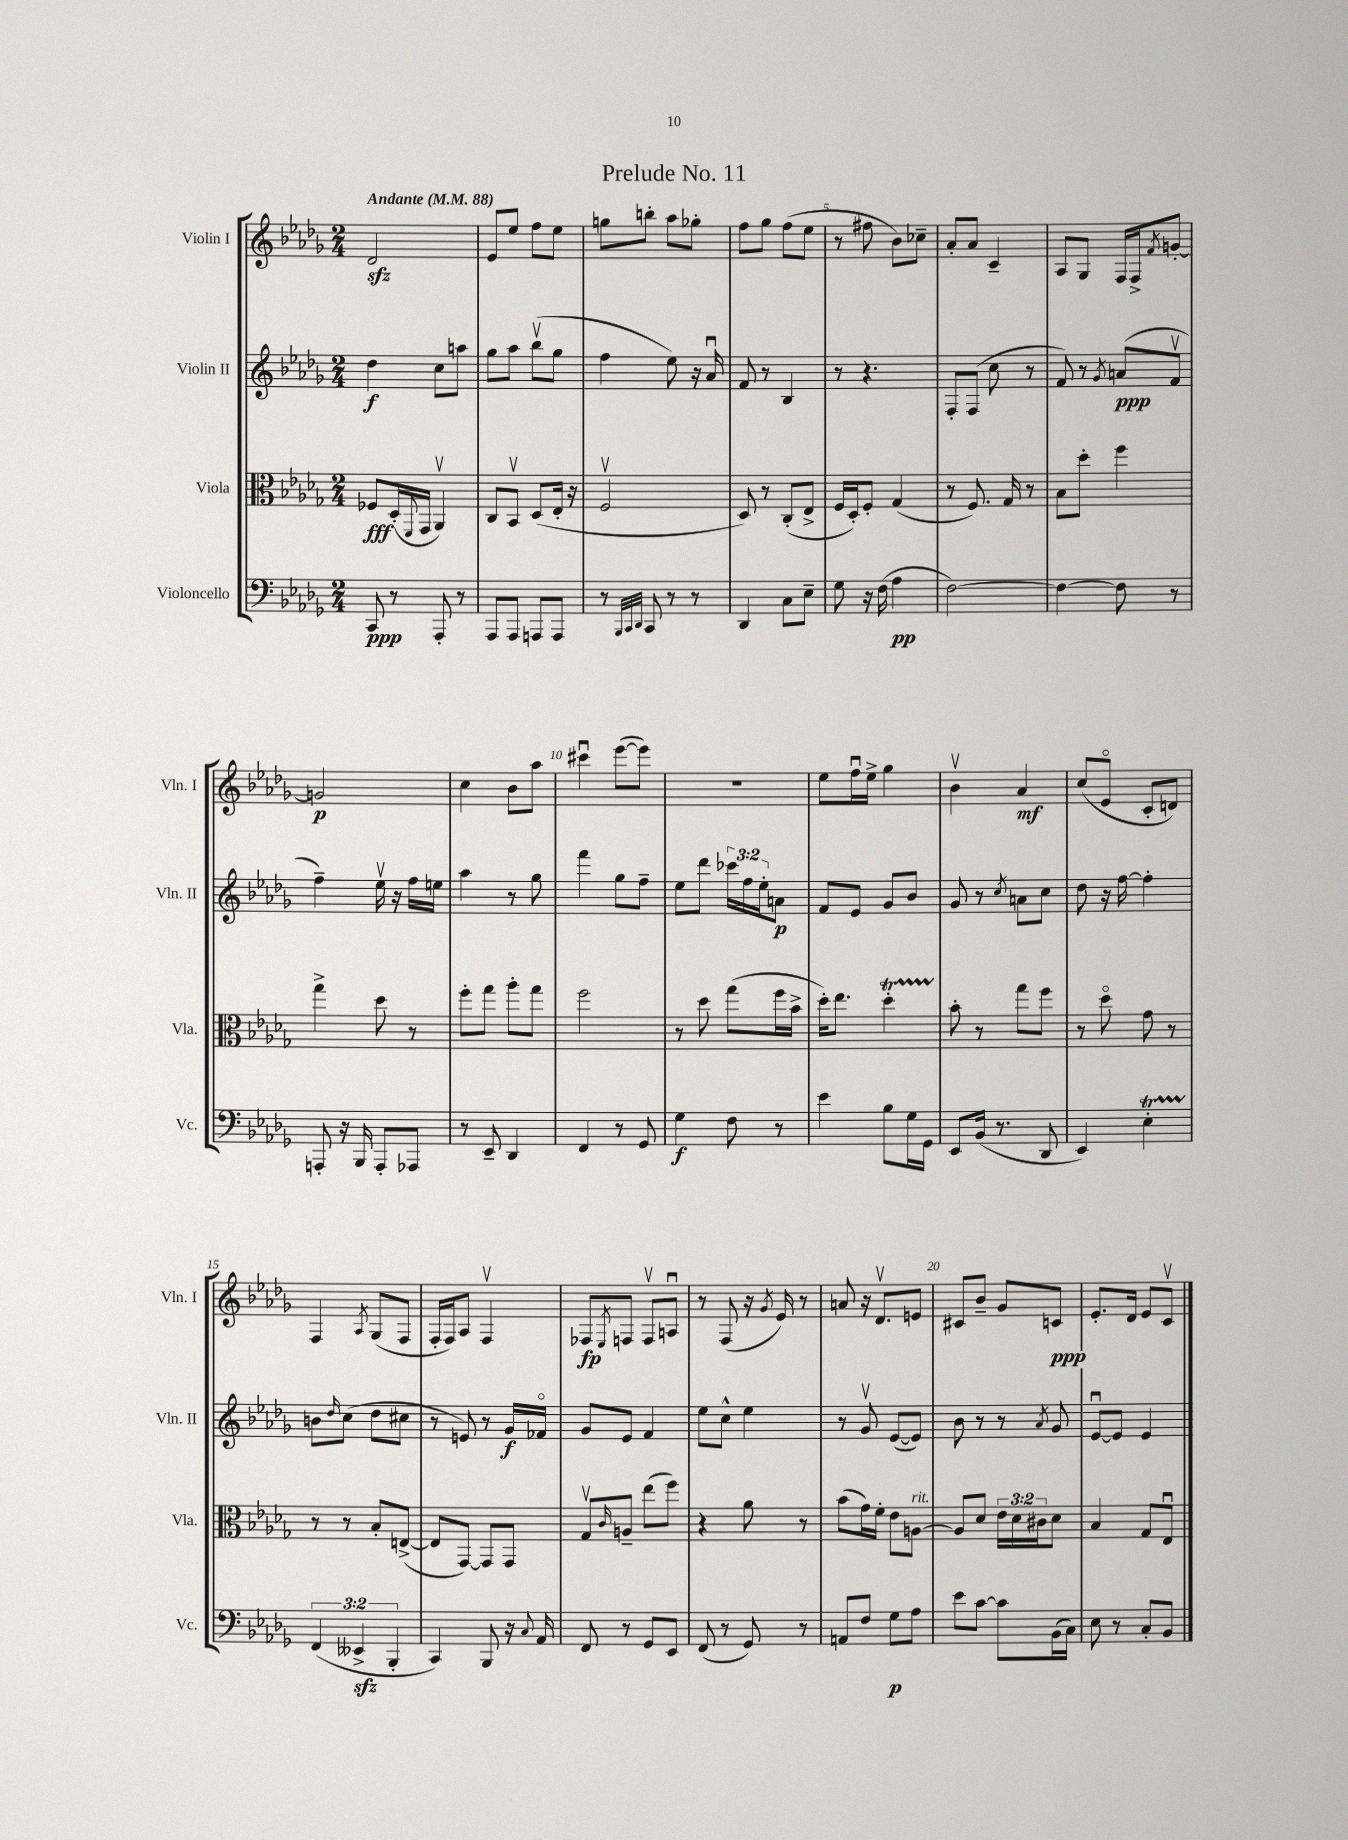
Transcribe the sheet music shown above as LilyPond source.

\header { title = "Prelude No. 11" }
<<
\new StaffGroup <<
\new Staff = "s0" \with { instrumentName = "Violin I" shortInstrumentName = "Vln. I" } {
    \clef treble \key des \major \numericTimeSignature \time 2/4 \tempo "Andante" 4 = 88
    des'2\sfz |
    ees'8 ees''8 f''8 ees''8 |
    g''8 b''8-. aes''8 ges''8-. |
    f''8 ges''8 f''8( ees''8 |
    r8 fis''8 bes'8) ces''8-- |
    aes'8-. aes'8 c'4-- |
    aes8 ges8 f16 f16-> \acciaccatura { f'8 } g'8~-. |
    g'2\p |
    c''4 bes'8 aes''8 |
    cis'''4\downbow ees'''8~( ees'''8) |
    R2 |
    ees''8 f''16\downbow ees''16-> ges''4 |
    bes'4\upbow aes'4\mf |
    c''8( ees'8\flageolet c'8-. d'8) |
    f4 \acciaccatura { aes8 } ges8( f8 |
    f16-. f16) aes8 f4\upbow |
    fes8\fp \acciaccatura { ees8 } f8 f8\upbow a8\downbow |
    r8 f8( r16 \acciaccatura { ges'8 } ees'16) r8 |
    a'8 r16 des'8.\upbow e'8 |
    cis'8 bes'8-- ges'8 c'8\ppp |
    ees'8.-. des'16 ees'8 c'8\upbow \bar "|." |
}
\new Staff = "s1" \with { instrumentName = "Violin II" shortInstrumentName = "Vln. II" } {
    \clef treble \key des \major \numericTimeSignature \time 2/4 \override Staff.TupletNumber.text = #tuplet-number::calc-fraction-text
    des''4\f c''8 a''8 |
    ges''8 aes''8 bes''8\upbow( ges''8 |
    f''4 ees''8) r16 aes'16\downbow |
    f'8 r8 bes4 |
    r8 r4. |
    f8-. f8( c''8 r8 |
    f'8) r8 \acciaccatura { ges'8 } a'8\ppp( f'8\upbow |
    f''4--) ees''16\upbow r16 f''16 e''16 |
    aes''4 r8 ges''8 |
    f'''4 ges''8 f''8-- |
    ees''8 des'''8 \tuplet 3/2 { ces'''16 f''16 ees''16-. } a'8\p |
    f'8 ees'8 ges'8 bes'8 |
    ges'8 r8 \acciaccatura { c''8 } a'8 c''8 |
    des''8 r16 f''16~ f''4-. |
    b'8 \grace { des''16 } c''8( des''8 cis''8 |
    r8 e'8) r8 ges'16\f fes'16\flageolet |
    ges'8 ees'8 f'4 |
    ees''8 c''8-^ ees''4 |
    r8 ges'8\upbow ees'8~( ees'8) |
    bes'8 r8 r8 \acciaccatura { aes'8 } ges'8 |
    ees'8~\downbow ees'8 ees'4 \bar "|." |
}
\new Staff = "s2" \with { instrumentName = "Viola" shortInstrumentName = "Vla." } {
    \clef alto \key des \major \numericTimeSignature \time 2/4 \override Staff.TupletNumber.text = #tuplet-number::calc-fraction-text
    fes8\fff des16-.( \appoggiatura { f,8 } ges,16 aes,4\upbow) |
    c8 bes,8\upbow des8( ees16-. r16 |
    f2\upbow |
    des8) r8 c8-.( ees8-> |
    f16 des16-.) f8-. ges4( |
    r8 f8.) ges16 r8 |
    bes8 des''8-. f''4 |
    ges''4-> des''8 r8 |
    f''8-. ges''8 aes''8-. ges''8 |
    f''2 |
    r8 des''8 ges''8( f''16 bes'16-> |
    des''16-.) ees''8. des''4-.\startTrillSpan |
    bes'8-.\stopTrillSpan r8 ges''8 f''8 |
    r8 des''8\flageolet ges'8 r8 |
    r8 r8 bes8-. e8~->( |
    e8 ges,8~) ges,8 ges,8 |
    ges8\upbow \grace { c'16 } a8-- ees''8( f''8) |
    r4 aes'8 r8 |
    bes'8( ges'16) f'16-. ees'8 a8~^\markup { \italic "rit." } |
    a8 des'8 \tuplet 3/2 { ees'16 des'16 cis'16 } des'8 |
    bes4 ges8 ees8\downbow \bar "|." |
}
\new Staff = "s3" \with { instrumentName = "Violoncello" shortInstrumentName = "Vc." } {
    \clef bass \key des \major \numericTimeSignature \time 2/4 \override Staff.TupletNumber.text = #tuplet-number::calc-fraction-text
    c,8\ppp r8 aes,,8-. r8 |
    aes,,8 aes,,8 a,,8 a,,8 |
    r8 \grace { bes,,32 c,32 des,32 } c,8 r8 r8 |
    des,4 c8 ees8-- |
    ges8 r16 f16( aes4\pp |
    f2~) |
    f4~ f8 r8 |
    a,,8-. r16 bes,,16 a,,8-. aes,,8 |
    r8 ees,8-- des,4 |
    f,4 r8 ges,8 |
    ges4\f f8 r8 |
    ees'4 bes8 ges16 ges,16 |
    ees,8 bes,16( r8. des,8 |
    ees,4) ees4-.\startTrillSpan |
    \tuplet 3/2 { f,4\stopTrillSpan( eeses,4->\sfz bes,,4-. } |
    c,4) bes,,8 r16 \appoggiatura { c8 } aes,16 |
    f,8 r8 ges,8 ees,8 |
    f,8( r8 ges,8) r8 |
    a,8 f8 ges8\p aes8 |
    ees'8 c'8~ c'8 bes,16( c16) |
    ees8 r8 c8-. bes,8 \bar "|." |
}
>>
>>
\layout { \context { \Score \override BarNumber.break-visibility = ##(#f #t #t) barNumberVisibility = #(every-nth-bar-number-visible 5) } }
